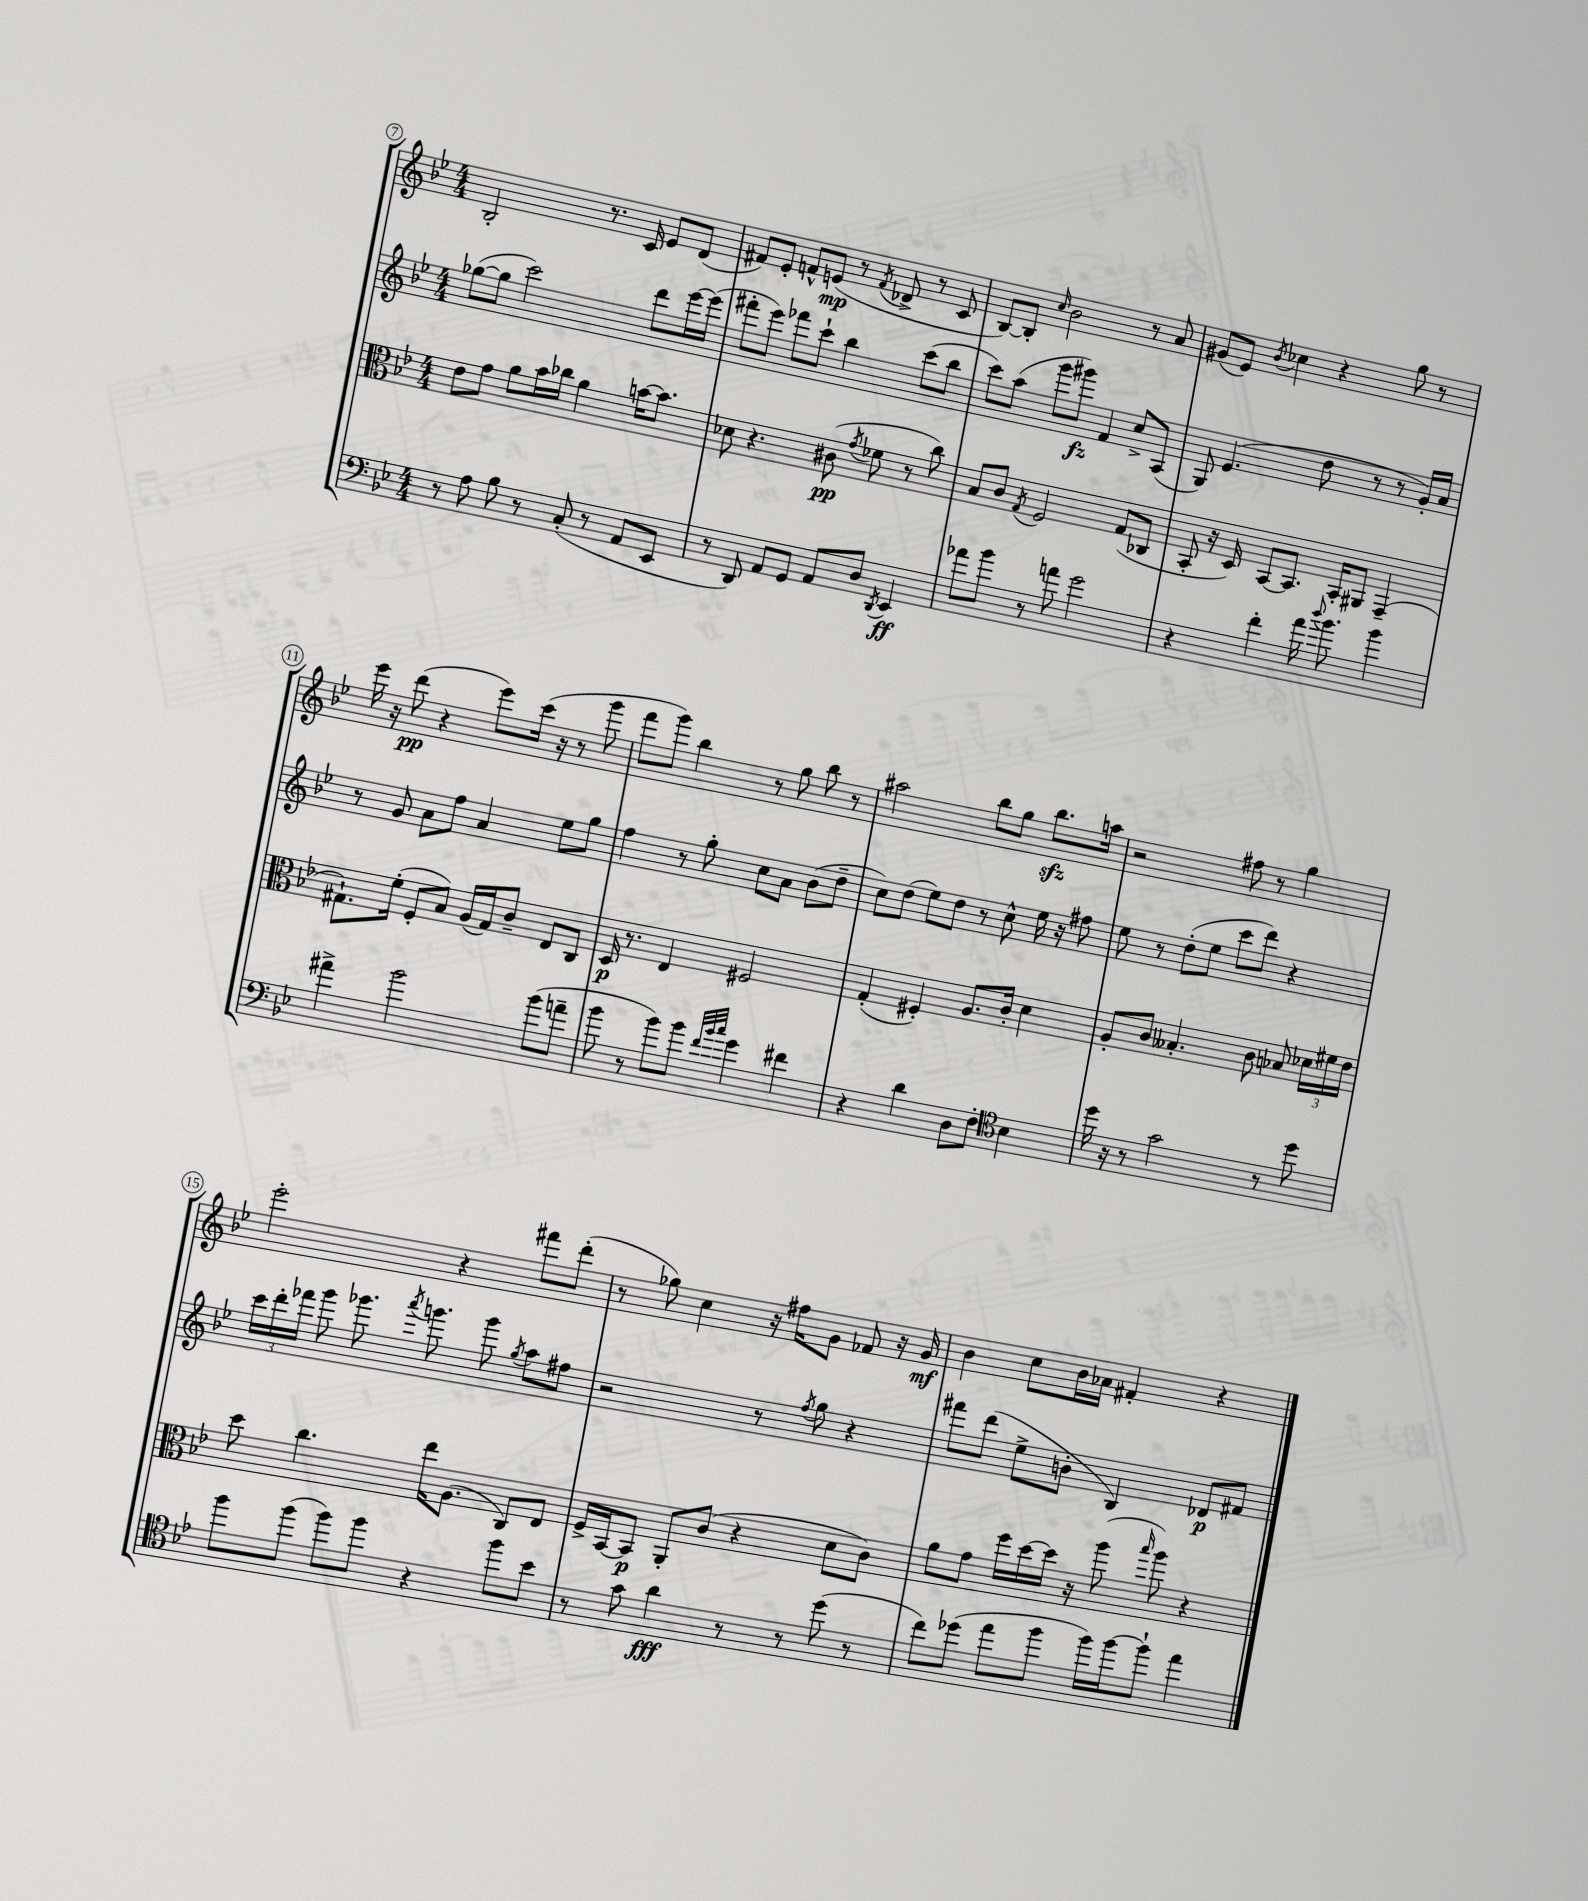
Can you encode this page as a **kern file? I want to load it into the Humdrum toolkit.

**kern	**kern	**kern	**kern
*staff4	*staff3	*staff2	*staff1
*clefF4	*clefC3	*clefG2	*clefG2
*k[b-e-]	*k[b-e-]	*k[b-e-]	*k[b-e-]
*M4/4	*M4/4	*M4/4	*M4/4
8r	8e-\L	([8gg-\L	2B-'/
8A\	8g\J	8gg-\]J	.
8B-\	8a\L	2ccc\)	.
8r	16b-\L	.	.
.	16cc-\JJ	.	.
(8C'/	4a\	.	8.r
8r	.	.	.
.	.	.	16c/
8AA/L	[16b\LK	8ddd\L	8e-/L
.	8.b\]J	.	.
8EE-/J	.	[16eee-\L	(8d/J
.	.	(16eee-\]JJ	.
=	=	=	=
8r	8d-\	8fff#'\L	8f#/L)
8DD/)	4.r	8eee-\J)	8e-'/J
8AA/L	.	8fff-\L	8f^^/L
8GG/J	.	8ccc`\J	(8e/J
8AA/L	(8c#\	4bb-\	8r
.	8qg/	.	8qf/
8D/J	8f-\	.	8d-^/
8qDD/	.	.	.
4EE-/	8r	(8ccc\L	8r
.	8cc\)	8bb-\J	8c/
=	=	=	=
8a-\L	8B-/L	8ccc\L)	[8B-/L)
8b-\J	8c/J	(8aa\J	8B-'/]J
.	8qG/	.	16qqcc/
8r	2F/	8ggg\L	2b-\
8a\	.	8ggg#\J)	.
2g\	.	4f/	.
.	(8G/L	8cc^/L	8r
.	8C-/J	(8A/J	8a/
=	=	=	=
4r	8BB-'/	8G/)	(8g#/L
.	16r	(4.e-/	8e-/J)
.	16D/)	.	.
.	.	.	8qb-/
4f'\	[8BB-/L	.	4cc-\
.	8.BB-/]J	.	.
16a\	.	8dd\	4r
8qqdd/	.	.	.
8.b-\	16BB-'/LK	.	.
.	8AA#/J	8r	.
4b-\	(4GG~/	8r	8gg\
.	.	16g'/LL)	8r
.	.	16a/JJ	.
=	=	=	=
4a#^\	8.G#`\L)	8r	16eee-\
.	.	.	16r
.	.	8g/	(8ddd\
.	(16f'\Jk	.	.
2b-\	8F'/L	8a\L	4r
.	8B-/J)	8ff\J	.
.	(16A/LL	4a/	8eee-\L)
.	16G#/J)	.	.
.	8c~/J	.	(16ccc\Jk
.	.	.	16r
(8b-\L	8E-/L	8ee-\L	8r
8a~\J	8C/J	8gg\J	8ggg\
=	=	=	=
8b-\	16D/	4ff\	8fff\L
.	8.r	.	.
8r	.	.	8ggg\J)
8b-\L)	4E-/	8r	4bb-\
8b-\J	.	8gg'\	.
32qqf/LLL	.	.	.
32qqb-/	.	.	.
32qqcc/JJJ	.	.	.
4g\	2F#/	8cc\L	8r
.	.	8a\J	8gg\
4f#\	.	(8b-\L	8bb-\
.	.	8dd~\J	8r
=	=	=	=
4r	(4G'/	8cc\L)	2aa#\
.	.	(8dd\J	.
4d\	4F#'/)	8ee-\L)	.
.	.	8dd\J	.
8D\L	8.A/L	8r	8bb-\L
8F'\J	.	8cc^^\	8gg\J
.	16c'/Jk	.	.
*clefC4	*	*	*
4B-\	4d\	16ee-\	8.bb-\L
.	.	16r	.
.	.	8ff#\	.
.	.	.	16aa\Jk
=	=	=	=
16dd\	8A'/L	8ee-\	2r
16r	.	.	.
8r	8c/J	8r	.
2g\	4.B--'/	(8dd'\L	.
.	.	8ee-\J	.
.	.	8ccc\L	8ff#\
.	8c\	8ddd\J)	8r
8r	8B-/	4r	4gg\
8dd\	24d-\LL	.	.
.	24f#\	.	.
.	24e-\JJ	.	.
=	=	=	=
8ff\L	8dd\	24ccc\LL	2eee-'\
.	.	24ddd'\	.
.	.	24fff-\JJ	.
(8ff\J	4.cc\	8ggg\	.
8ff\L)	.	8.ggg-\	.
8ff\J	.	.	.
.	.	8qaaa/	.
.	.	8.ggg\	.
4r	16ee-\LK	.	4r
.	(8.A\J	.	.
.	.	8ggg\	.
.	.	8qgg/	.
8ff\L	8C/L)	8aa\L	8fff#\L
8b-\J	8E-/J	8ff#\J	(8ddd'\J
=	=	=	=
8r	16F^/LL	2r	8r
.	[16BB-/J	.	.
8g\	8BB-/]J	.	8gg-\)
4a\	8AA'/L	.	4cc\
.	(8c/J	.	.
8r	4r	8r	16r
.	.	.	16ff#\LK
.	.	8qff/	.
8r	.	8gg\	8g\J
(8dd\	8d\L	4r	8f-/
8r	8c\J)	.	16r
.	.	.	16g/
=	=	=	=
8cc\L)	8a\L	8fff#\L	4b-\
(8dd-\J	8g\J	(8ddd\J	.
8ee-\L	16ff\LL	8ee-^\L	8cc\L
.	[16dd\	.	.
8ff\J	16dd\]JJ	8b'\J	16b-\L
.	16r	.	16a-\JJ
16ff\LL)	(8aa\	4B-/)	4f#'/
[16ff\J	.	.	.
.	16qqbb-/	.	.
8ff`\]J	8aa\)	.	.
4ee-\	4r	8d-/L	4r
.	.	8f#/J	.
==	==	==	==
*-	*-	*-	*-
